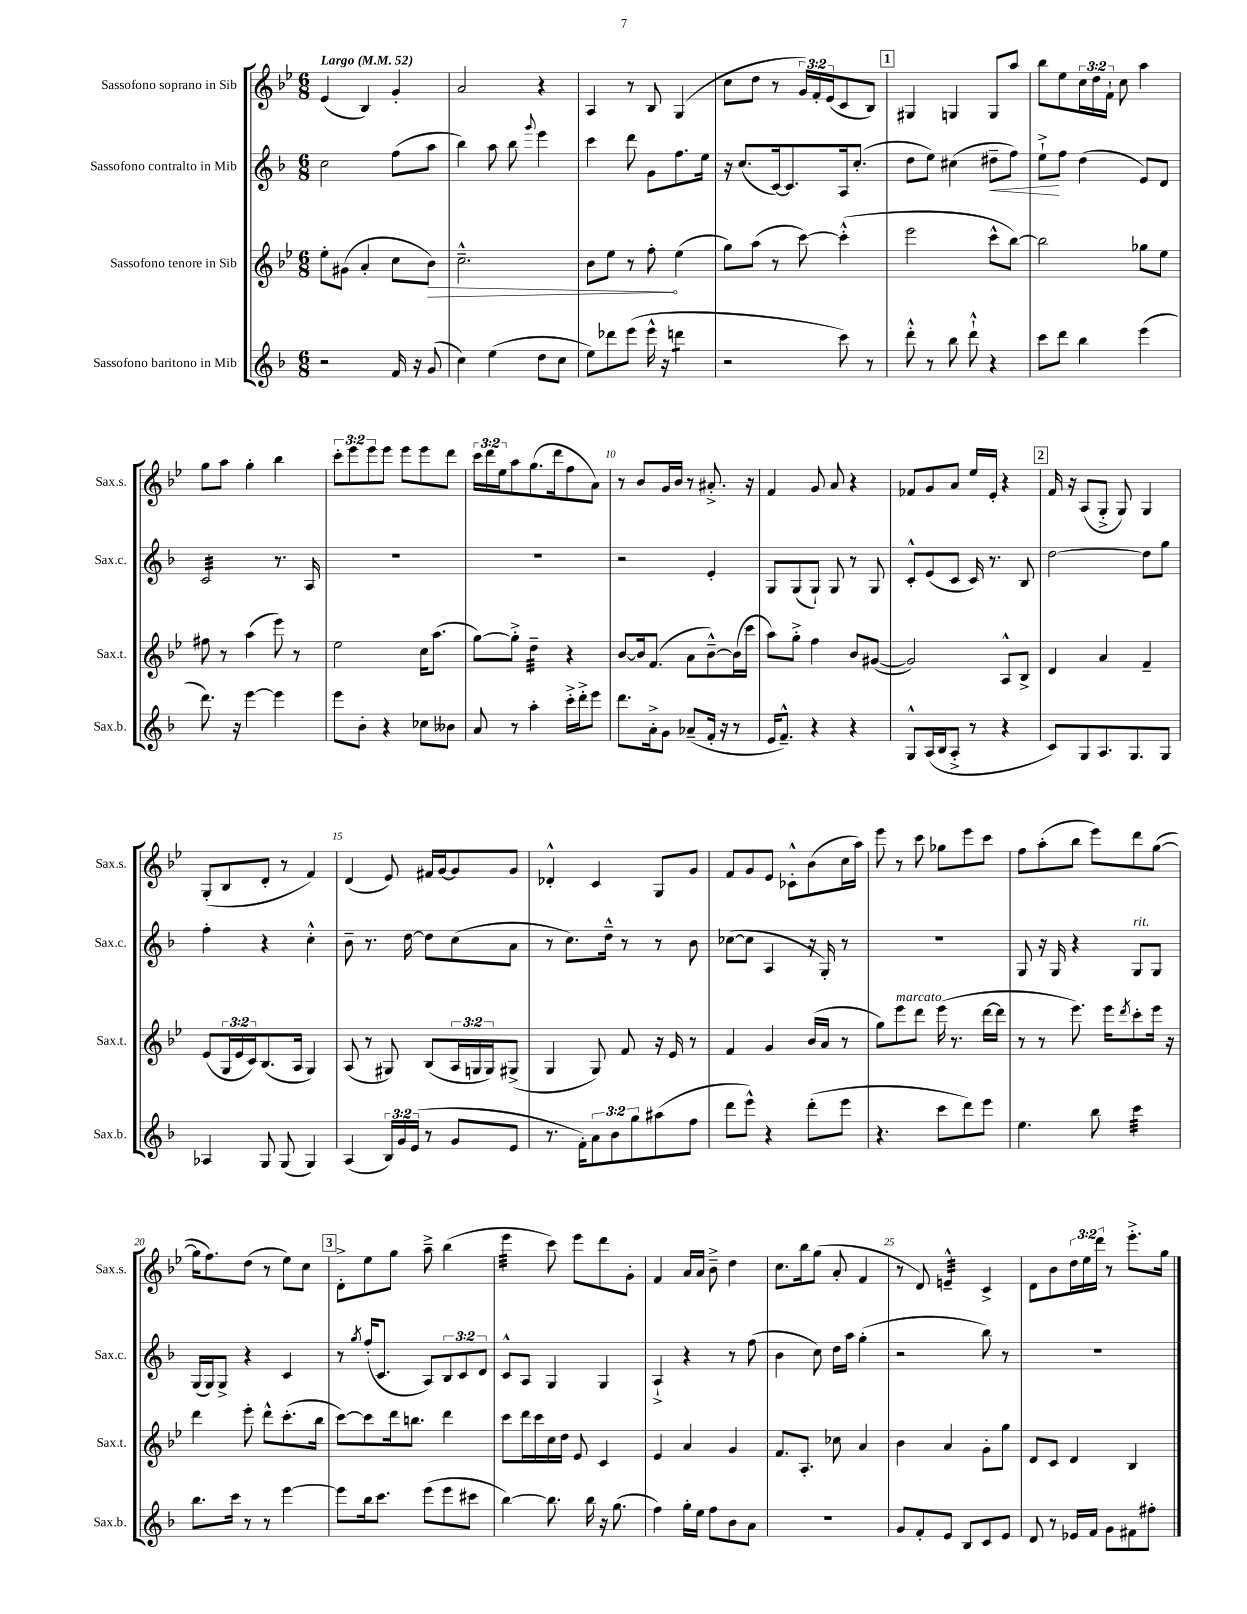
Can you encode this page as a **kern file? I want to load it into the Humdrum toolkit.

**kern	**kern	**kern	**kern
*staff4	*staff3	*staff2	*staff1
*clefG2	*clefG2	*clefG2	*clefG2
*k[b-]	*k[b-e-]	*k[b-]	*k[b-e-]
*M6/8	*M6/8	*M6/8	*M6/8
*MM52	*MM52	*MM52	*MM52
2r	8ee-'	2cc	(4e-
.	(8g#	.	.
.	4a'	.	4B-)
16f	8cc	(8ff	4g'
16r	.	.	.
(8g	8b-)	8aa	.
=	=	=	=
4cc)	2.cc~^^	4bb-)	2a
(4ee	.	8aa	.
.	.	8bb-	.
.	.	8qqggg	.
8dd	.	4eee	4r
8cc	.	.	.
=	=	=	=
8ee)	8b-	4ccc	4A
8ddd-	8ee-	.	.
(8eee	8r	8ddd	8r
16eee^^	8ff'	8g	8B-
16r	.	.	.
4ddd	(4ee-	8.ff	(4G
.	.	16ee	.
=	=	=	=
2r	8gg)	16r	8cc
.	.	(8.cc	.
.	(8aa	.	8dd
.	8r	[16c)	8r
.	.	8.c]	.
.	[8ccc)	.	24g)
.	.	.	24f'
.	.	.	(24e-
8ccc)	(4ccc'^^]	16A	8c
.	.	(8.cc'	.
8r	.	.	8B-)
=	=	=	=
8ddd'^^	2eee-	8dd	4G#
8r	.	8ee)	.
8bb-	.	(4cc#	4G
8ddd`^^	.	.	.
4r	8ccc^^	8dd#~	8G
.	[8bb-)	8ff)	8aa
=	=	=	=
8ccc	2bb-]	8ee`^	8bb-
8ddd	.	8ff	8ee-
4bb-	.	(4dd	24cc
.	.	.	24dd
.	.	.	24f`
.	.	.	8cc
(4eee	8gg-	8e)	4aa
.	8ee-	8d	.
=	=	=	=
8.ddd)	8ff#	2c	8gg
.	8r	.	8aa
16r	.	.	.
[4eee	(4aa	.	4gg'
4eee]	8eee-)	8.r	4bb-
.	8r	.	.
.	.	16A	.
=	=	=	=
8eee	2ee-	2.r	12ccc'
.	.	.	12eee-
8b-'	.	.	.
.	.	.	12eee-
4r	.	.	8eee-
.	.	.	8eee-
8cc-	16cc	.	8eee-
.	(8.aa	.	.
8b--	.	.	8ddd
=	=	=	=
8a	[8gg)	2.r	24ccc
.	.	.	24ddd
.	.	.	24ee-
8r	8gg'^]	.	8aa
4aa'	4dd~	.	(8.gg
.	.	.	16ddd
16ccc'^	4r	.	8ff
16ddd'^	.	.	.
8eee	.	.	8a)
=	=	=	=
8.ddd	[8b-	2r	8r
.	16b-]	.	8b-
16a'^	(8.f	.	.
8g	.	.	16g
.	.	.	16b-
(8a-~	8a	.	8r
16f'	[8b-~^^)	4e'	8.a#'^
16r	.	.	.
8r	(16b-]	.	.
.	16ccc	.	16r
=	=	=	=
16e	8aa)	8G	4f
8.f~^^)	.	.	.
.	8gg'^	(8G	.
4r	4ff	8G`)	8g
.	.	8G	8a
4r	8b-	8r	4r
.	([8g#	8G	.
=	=	=	=
8G^^	2g#])	8c'^^	8f-
(16A	.	(8e	8g
16B-	.	.	.
8A'^	.	8c	8a
8r	.	16c)	16ee-
.	.	8.r	16e-'
4r	8A^^	.	4r
.	8B-^	8B-	.
=	=	=	=
8c)	4d	[2dd	16f
.	.	.	16r
8G	.	.	(8A
8.A	4a	.	8G'^
.	.	.	8G)
8.G	.	.	.
.	4f~	8dd]	4G
8G	.	8gg	.
=	=	=	=
4A-	(8e-	4ff'	(8G'
.	24G	.	8B-
.	24e-	.	.
.	24c)	.	.
8G	(8.B-	4r	8d'
(8G	.	.	8r
.	16A	.	.
4G)	4G)	4cc'^^	4f)
=	=	=	=
(4A	(8A	8b-~	(4d
.	8r	8.r	.
24B-)	8G#)	.	8e-)
24g	.	.	.
.	.	[16dd	.
(24e	.	.	.
8r	(8B-	8dd]	16f#
.	.	.	[16g
8g	24A	(8cc	8g]
.	24G	.	.
.	24G)	.	.
8e	(8G#^	8a	8g
=	=	=	=
8.r	4G	8r	4d-'^^
.	.	8.cc)	.
16f')	.	.	.
12a	8G)	.	4c
.	.	16dd~^^	.
12b-	.	.	.
.	8f	8r	.
12gg	.	.	.
(8aa#	16r	8r	8G
.	16e-	.	.
8ff	8r	8b-	8g
=	=	=	=
8ddd	4f	([8cc-	8f
8eee^^)	.	8cc-]	8g
4r	4g	4A	8e-
.	.	.	8c-'^^
(8ddd'	(16b-	16r	(8b-
.	16a	16G')	.
8eee	8r	8r	16cc
.	.	.	16aa)
=	=	=	=
4.r	8gg)	2.r	8eee-
.	8eee-	.	8r
.	8ddd	.	8ccc
8ccc	(16eee-	.	8gg-
.	8.r	.	.
8ddd)	.	.	8eee-
8eee	[16ddd	.	8ccc
.	16ddd]	.	.
=	=	=	=
4.ee	8r	8G	8ff
.	8r	16r	(8aa'
.	.	16G	.
.	8.eee-)	4r	8bb-
8bb-	.	.	8eee-)
.	16eee-	.	.
.	8qddd	.	.
4ccc	8ccc'	8G	8ddd
.	16eee-	8G	([8gg
.	16r	.	.
=	=	=	=
8.bb-	4ddd	(16G	16gg]
.	.	16G)	8.ff)
.	.	8G^	.
16ccc	.	.	.
8r	8eee-'	4r	(8dd
8r	8ddd^^	.	8r
[4eee	(8.ccc'	4c	8ee-)
.	.	.	8cc
.	16bb-	.	.
=	=	=	=
8eee]	[8ccc)	8r	8d'^
.	.	8qgg	.
16bb-	8ccc]	(16ff'	8ee-
8.ccc	.	8.c	.
.	16ddd	.	8gg
.	8.bb	.	.
(8eee	.	8A)	8aa~^
8eee	4ddd	12B-	(4bb-
.	.	12c	.
8ccc#	.	.	.
.	.	12d	.
=	=	=	=
[4bb-)	8ccc	8c^^	4eee-
.	16ddd	8A	.
.	16ccc	.	.
8.bb-]	16cc	4G	8ccc)
.	16dd	.	.
.	8e-	.	8eee-
16bb-	.	.	.
16r	4c	4G	8ddd
(8.gg	.	.	.
.	.	.	8g'
=	=	=	=
4ff)	4e-	4A`^	4f
16gg'	4a	4r	16a
16ee	.	.	16a
8ff	.	.	8b-~^
8b-	4g	8r	4dd
8a	.	(8ff	.
=	=	=	=
2.r	8.f	4b-	8.cc
.	8.A'	.	16bb-
.	.	8cc)	(8gg
.	8cc-	16dd	8a'
.	.	16aa	.
.	4a	(4gg'	4f
=	=	=	=
8g	4b-	2r	8r
8f'	.	.	8d)
8e	4a	.	4e~^^
8B-	.	.	.
8c	8g'	8bb-)	4c^
8e	8gg	8r	.
=	=	=	=
8d	8d	2.r	8d
8r	8c	.	8b-
16e-	4d	.	24dd
.	.	.	24ee-
16f	.	.	.
.	.	.	24ddd
8g	.	.	8r
8f#	4B-	.	8.eee-'^
8ff#'	.	.	.
.	.	.	16gg
==	==	==	==
*-	*-	*-	*-
